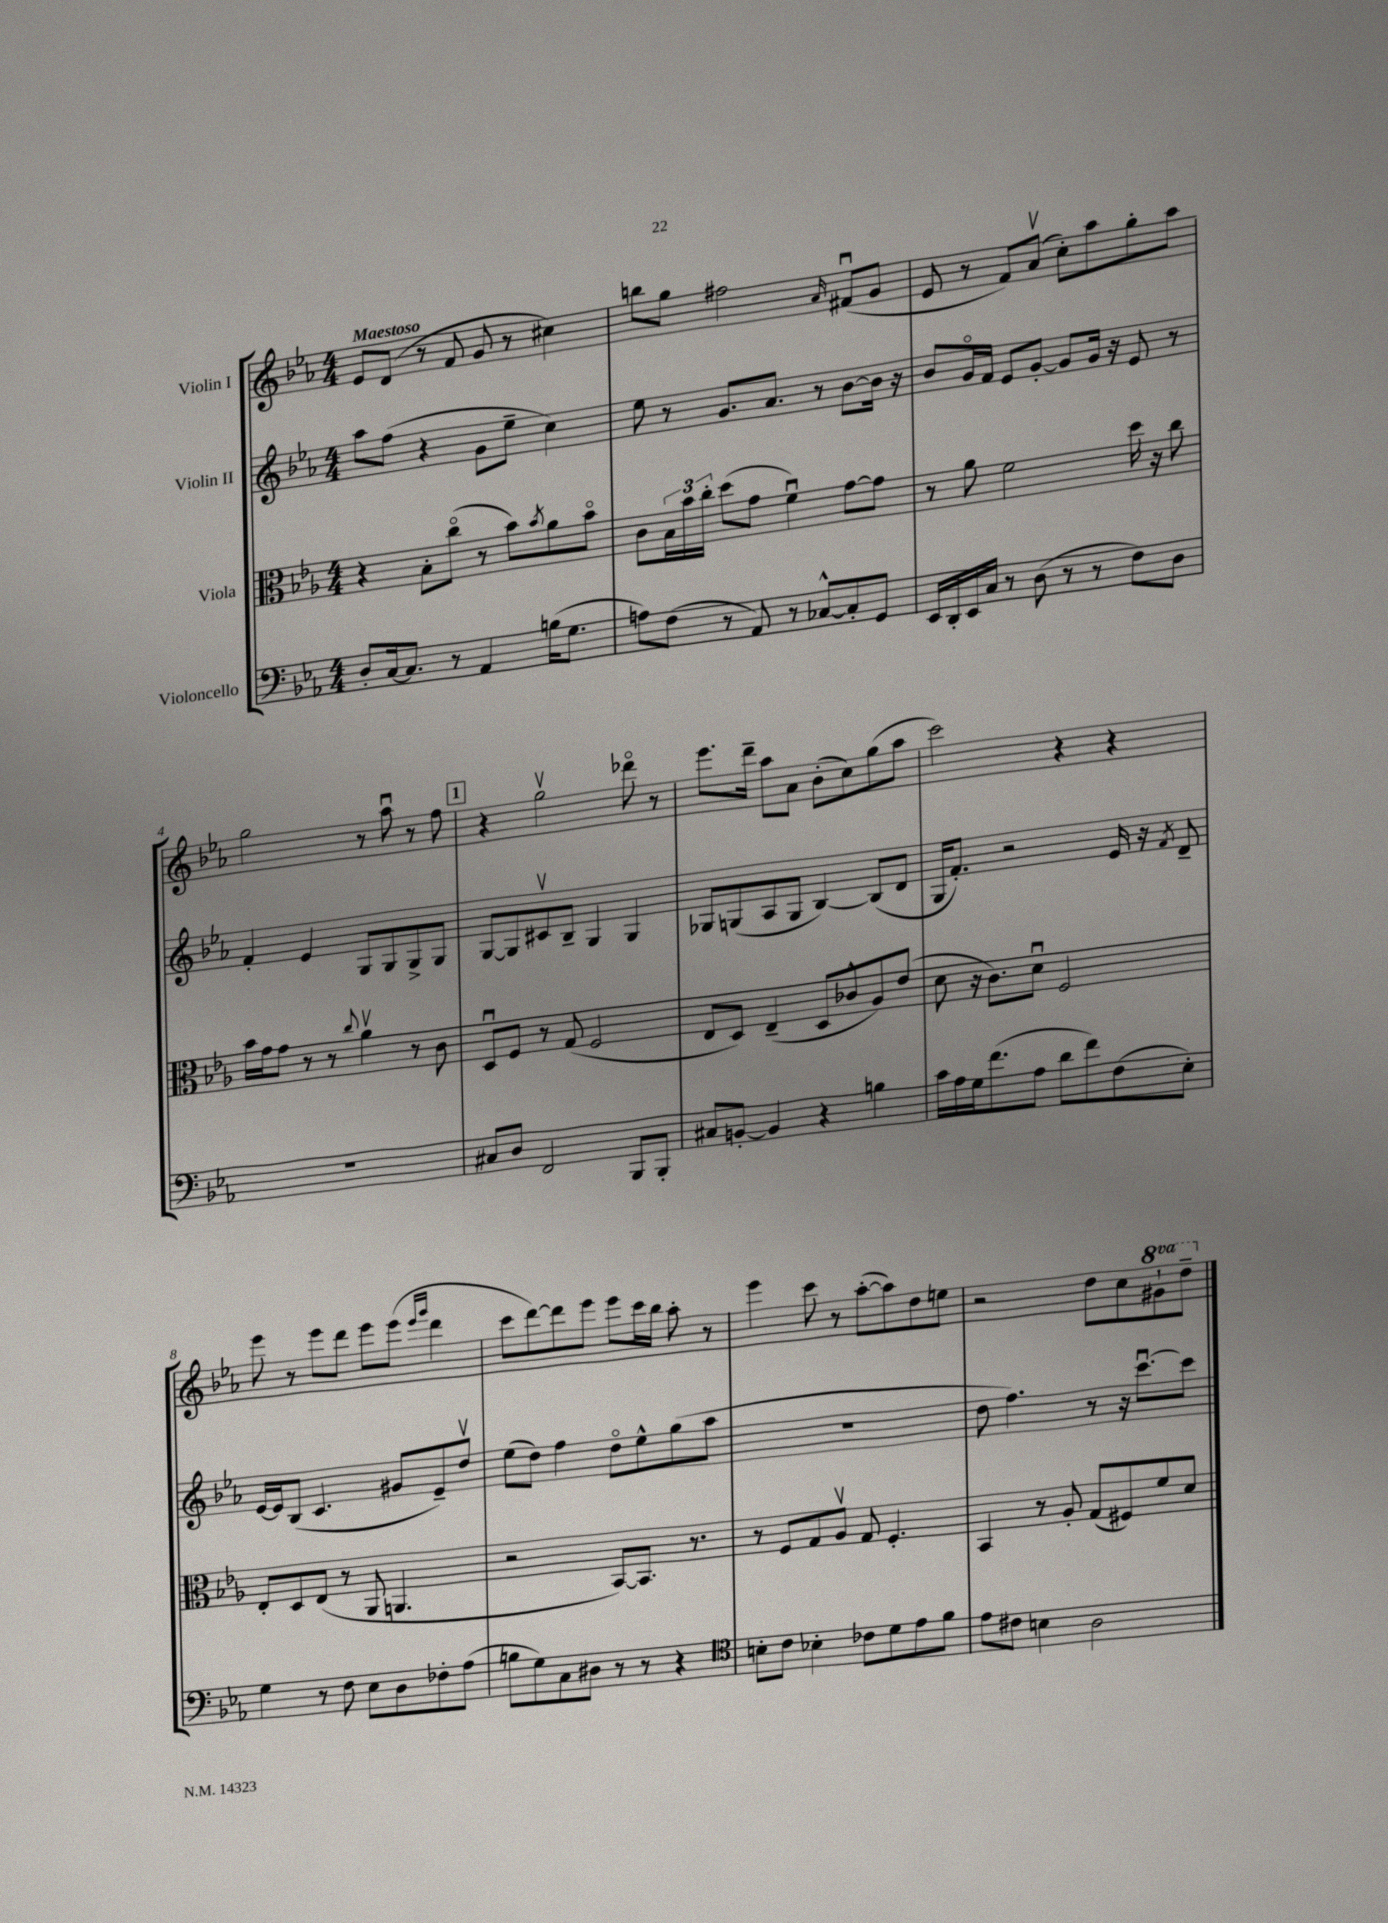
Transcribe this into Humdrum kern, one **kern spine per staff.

**kern	**kern	**kern	**kern
*staff4	*staff3	*staff2	*staff1
*clefF4	*clefC3	*clefG2	*clefG2
*k[b-e-a-]	*k[b-e-a-]	*k[b-e-a-]	*k[b-e-a-]
*M4/4	*M4/4	*M4/4	*M4/4
8D'	4r	8aa-	8e-
[16C	.	(8ff	(8d
8.C]	.	.	.
.	8B-'	4r	8r
8r	(8cco	.	8f
4AA-	8r	8g	8g
.	8b-)	8ee-~	8r
.	8qb-	.	.
(16B	8a-	4cc)	4cc#)
8.G	.	.	.
.	8b-o	.	.
=	=	=	=
8A)	8c	8ee-	8bb
(8F	24B-	8r	8gg
.	24b-	.	.
.	24cc'	.	.
8r	(8dd	8.g	2ff#
8AA-)	8g	.	.
.	.	8.a-	.
8r	4fu)	.	.
[8C-^^	.	8r	.
.	.	.	16qqa-
8C-']	[8g	[8b-	(8f#u
8GG	8g]	16b-]	8g
.	.	16r	.
=	=	=	=
16EE-	8r	8b-	8e-
16DD'	.	.	.
16EE-	8a-	16go	8r
16C	.	16f	.
8r	2f	8e-	8f)
(8D	.	[8g'	(8a-v
8r	.	8g]	8cc')
8r	.	16g	8aa-
.	.	16r	.
8F)	16dd	8e-	8gg'
.	16r	.	.
8D	8cc	8r	8aa-
=	=	=	=
1r	16b-	4f'	2gg
.	16g	.	.
.	8g	.	.
.	8r	4e-	.
.	8r	.	.
.	8qqcc	.	.
.	4a-v	8G	8r
.	.	8G	8aa-u
.	8r	8G^	8r
.	8c	8G	8ff
=	=	=	=
8C#	8Du	[8G	4r
8D	8F	8G]	.
2FF	8r	8c#v	2ggv
.	(8G	8B-~	.
.	2F	4G	.
8BBB-	.	4G	8ddd-o
8BBB-'	.	.	8r
=	=	=	=
8C#	8E-	8G-	8.eee-
[8BB'	8D)	(8G	.
.	.	.	16ddd~
4BB]	(4E-~	8A-	8aa-
.	.	8G	8a-
4r	8D	[4B-)	(8b-'
.	8c-^^	.	8cc)
4B	8A-)	(8B-]	(8gg
.	(8e-	8d	8aa-
=	=	=	=
16c	8d	16G	2ccc)
16A-	.	8.f')	.
16G	16r	.	.
(8.f	8.c)	.	.
.	.	2r	.
8A-	8du	.	.
8d	2F	.	4r
8f)	.	.	.
(8F	.	16e-	4r
.	.	16r	.
.	.	8qf	.
8E-')	.	8d~	.
=	=	=	=
4G	8E-'	[16e-	8eee-
.	.	16e-]	.
.	8D	(8B-	8r
8r	(8E-	4.c	8eee-
8F	8r	.	8ddd
8E-	8AA-	.	8eee-
8D	4.AA	8g#	(8eee-
.	.	.	16qqeee-
.	.	.	16qqggg
8F-'	.	8e-~)	4ddd
(8A-	.	8ddv	.
=	=	=	=
8B	2r	(8ee-	8ccc
8G)	.	8dd)	[8ddd)
8C	.	4ff	8ddd]
8D#	.	.	8eee-
8r	[8BB-)	8ddo	8eee-
8r	8.BB-]	8ee-^^	16ccc
.	.	.	16bb-
4r	.	(8gg	8aa-'
.	8.r	.	.
.	.	8aa-	8r
=	=	=	=
*clefC4	*	*	*
8B'	8r	1r	4eee-
8c	8F	.	.
4B-'	8G	.	8ccc
.	8A-v	.	8r
8c-	8G	.	([8aa-'
8d	4.F'	.	8aa-])
8e-	.	.	8dd
8f	.	.	8ee
=	=	=	=
8e-	4BB-	8dd	2r
8c#	.	4.ff)	.
4B	8r	.	.
.	8A-'	.	.
2A-	(8G	8r	8dd
.	8F#)	16r	8cc
.	.	[8.cccu	.
.	8f	.	8gg#`
.	8d	8ccc]	8ddd~
==	==	==	==
*-	*-	*-	*-
